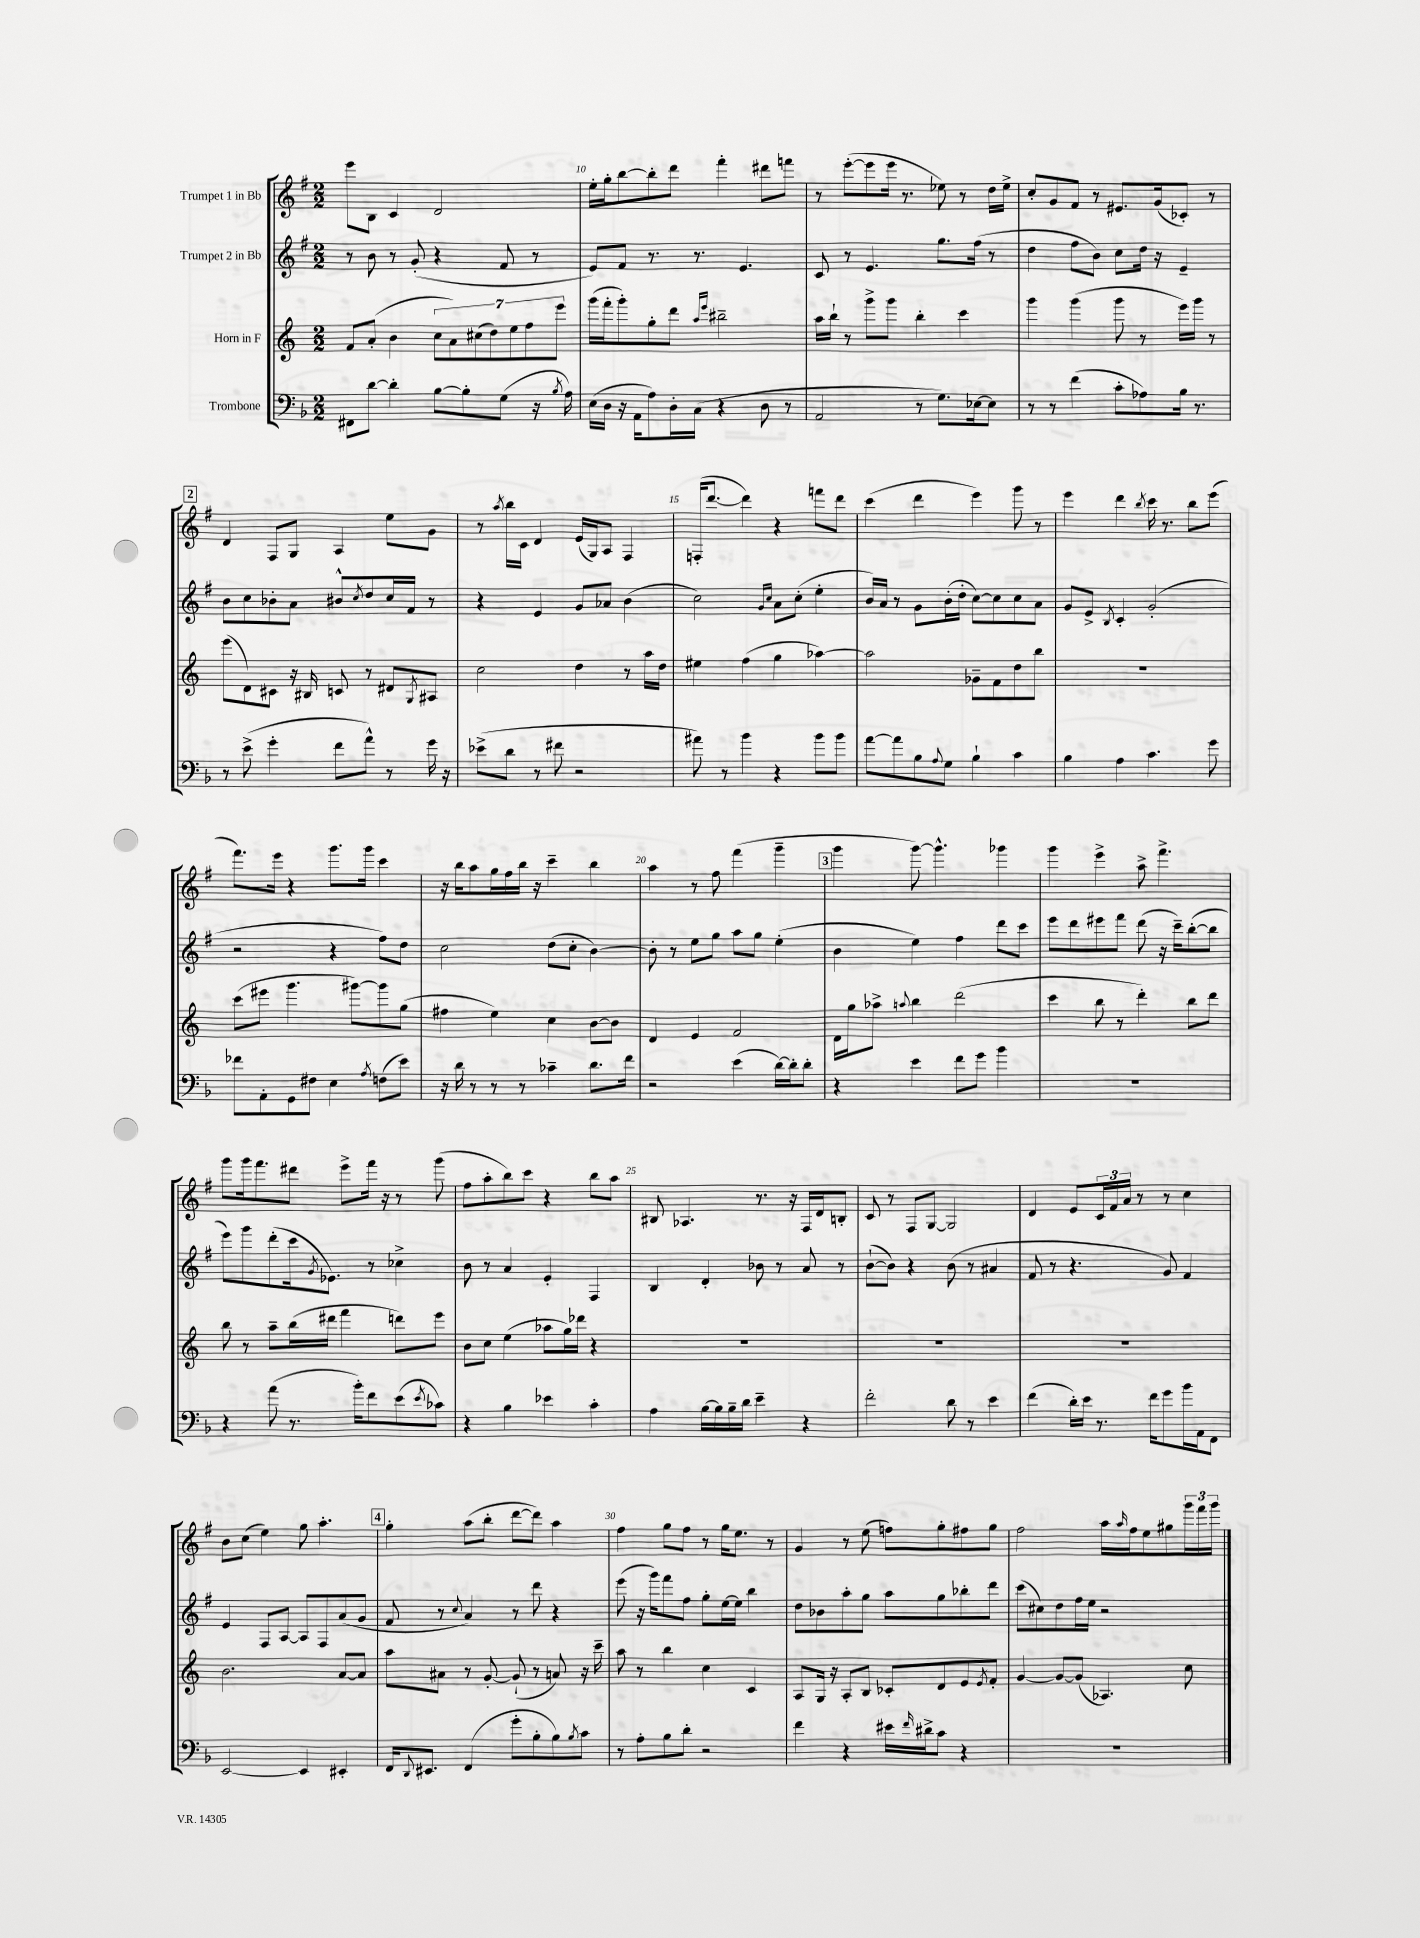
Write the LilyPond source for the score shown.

<<
\new StaffGroup <<
\new Staff = "s0" \with { instrumentName = "Trumpet 1 in Bb" } {
    \clef treble \key g \major \numericTimeSignature \time 2/2
    e'''8 b8 c'4 d'2 |
    e''16-. g''16-. b''8~ b''8-. d'''8 fis'''4-. dis'''8 f'''8 |
    r8 e'''8~-.( e'''8 e'''16 r8. ees''8) r8 d''16 ees''16-> |
    c''8-. g'8 fis'8 r8 eis'8. g'16( ces'8-.) r8 |
    \mark \markup { \box "2" } d'4 fis8 g8 a4 e''8 g'8 |
    r8 \acciaccatura { a''8 } b''16 c'16 d'4 e'16( g16) a8 fis4 |
    f16-.( d'''8.~ d'''4) r4 f'''8 d'''8 |
    c'''4( d'''4 e'''4) g'''8 r8 |
    e'''4 d'''4 \acciaccatura { b''8 } c'''16 r8. b''8 e'''8( |
    fis'''8.) e'''16 r4 g'''8. g'''16 c'''4 |
    r16 b''16 a''8 g''16 fis''16 b''16 r16 c'''4-- b''4 |
    a''4 r8 fis''8 fis'''4( g'''4-- |
    \mark \markup { \box "3" } g'''4 g'''8~) g'''4.-^ ges'''4 |
    g'''4 e'''4-> a''8-> fis'''4.-> |
    g'''8 g'''16 fis'''8. dis'''8 e'''8-> fis'''16 r16 r8 g'''8( |
    fis''8 a''8-. b''8) c'''8 r4 b''8 a''8 |
    bis8 aes4. r8. r16 fis16 d'16 b8-. |
    c'8 r8 fis8 g8~ g2 |
    d'4 e'8 \tuplet 3/2 { c'16 fis'16 a'16 } r8 r8 c''4 |
    b'8 c''8( e''4) g''8 a''4.-. |
    \mark \markup { \box "4" } g''4-. a''8( b''8-. d'''8~ d'''8) a''4 |
    fis''4 g''8 fis''8 r8 g''16 e''8. r8 |
    g'4 r8 e''8( f''8) g''8-. fis''8 g''8 |
    fis''2 a''16 \grace { a''16 } fis''16 e''8 gis''8 \tuplet 3/2 { g'''16 fis'''16 g'''16 } \bar "|." |
}
\new Staff = "s1" \with { instrumentName = "Trumpet 2 in Bb" } {
    \clef treble \key g \major \numericTimeSignature \time 2/2
    r8 b'8 r8 g'8-.( r4 fis'8 r8 |
    e'8) fis'8 r8. r8. e'4. |
    c'8 r8 e'4. g''8. fis''16( r8 |
    d''4 fis''8 b'8) c''8 d''16 r16 e'4-- |
    \mark \markup { \box "2" } b'8 c''8 bes'8-. a'8 bis'8-^ \acciaccatura { c''8 } d''8 c''16 fis'16 r8 |
    r4 e'4 g'8 aes'8 b'4( |
    c''2) \grace { g'16 c''16 } a'8 c''8-.( e''4-. |
    b'16) a'16 r8 g'8 b'16-.( d''16-. c''8~) c''8 c''8 a'8 |
    g'8 e'8-> \acciaccatura { b8 } c'4-. g'2-.( |
    r2 r4 fis''8) d''8 |
    c''2 d''8( c''8-. b'4~) |
    b'8-. r8 e''8 g''8 a''8 g''8 e''4-.( |
    \mark \markup { \box "3" } b'4 e''4) fis''4 d'''8 c'''8 |
    e'''8 d'''8 eis'''8 fis'''8 d'''8( r16 c'''16--) b''8~-.( b''8 |
    e'''8) g'''8 d'''8-.( c'''16 \acciaccatura { g'8 } ees'8.) r8 ces''4-> |
    b'8 r8 a'4 e'4-. fis4 |
    b4 d'4-. bes'8 r8 a'8 r8 |
    b'8~-!( b'8) r4 b'8( r8 ais'4 |
    fis'8 r8 r4. g'8) fis'4 |
    e'4 fis8 a8~ a8 fis8 a'8( g'8 |
    \mark \markup { \box "4" } fis'8 r8 \appoggiatura { c''8 } a'4) r8 d'''8 r4 |
    e'''8( r16 g'''16) fis'''8 fis''8 g''8-. e''16~ e''16 b''4 |
    d''8 bes'8 a''8-. g''8 a''8 g''8 bes''8-. d'''8 |
    c'''8( cis''8) d''8 fis''16 e''16 r2 \bar "|." |
}
\new Staff = "s2" \with { instrumentName = "Horn in F" } {
    \clef treble \key c \major \numericTimeSignature \time 2/2
    f'8 a'8-.( b'4 \tuplet 7/4 { c''8 a'8) cis''8( d''8) e''8 f''8 e'''8 } |
    g'''16( f'''16-. g'''8-.) g''8-. d'''8 \grace { a''16 e'''16 } bis''2-- |
    a''16 b''16-! r8 g'''8-> g'''8 b''4-. c'''4 |
    g'''4 g'''4( g'''8 r8 e'''16) g'''16 r8 |
    \mark \markup { \box "2" } e'''8( d'8) cis'8 r16 bis16 c'8 r8 dis'8 \acciaccatura { g8 } ais8 |
    c''2 d''4 r8 a''16 d''16 |
    eis''4 f''4( g''4 aes''4~) |
    aes''2 ges'8-- f'8 d''8 b''8 |
    R1 |
    c'''8( eis'''8 g'''4. gis'''8~) gis'''8 g''8( |
    fis''4 e''4) c''4 b'8~ b'8 |
    d'4 e'4 f'2 |
    \mark \markup { \box "3" } d'16 g''16 aes''8-> \appoggiatura { a''8 } b''4 d'''2( |
    c'''4 b''8 r8 d'''4-.) b''8 d'''8 |
    b''8 r8 a''8-- b''16( dis'''16 f'''4 d'''8) e'''8 |
    b'8 c''8 e''4( aes''8 g''16) des'''16 r4 |
    R1 |
    R1 |
    R1 |
    b'2. a'8~ a'8 |
    \mark \markup { \box "4" } a''8 ais'8 r8 g'8~-. g'8-!( r8 a'8) r16 c'''16-- |
    a''8 r8 b''4 c''4 c'4 |
    a8 g16 r16 a8-. b8 ces'8-. d'8 e'8 \acciaccatura { e'8 } f'8-. |
    g'4~ g'8~ g'8( aes4.) c''8 \bar "|." |
}
\new Staff = "s3" \with { instrumentName = "Trombone" } {
    \clef bass \key f \major \numericTimeSignature \time 2/2
    fis,8 d'8~ d'4-. bes8~ bes8-. g8( r16 \acciaccatura { bes8 } a16) |
    e16( d16 r16 a,16 a8) d16-. c16( r4 d8 r8 |
    a,2 r8 g8.) ees16~ ees8 |
    r8 r8 f'4( c'8-. aes8) bes16 r8. |
    \mark \markup { \box "2" } r8 e'8->( g'4-. f'8 a'8-^) r8 g'16 r16 |
    ees'8->( d'8 r8 fis'8 r2 |
    ais'8) r8 bes'4 r4 bes'8 bes'8 |
    a'8~ a'8 bes8 \appoggiatura { a8 } g8 bes4-! c'4 |
    bes4 a4 c'4. g'8 |
    fes'8 a,8-. g,8 fis8 e4 \acciaccatura { a8 } f8( e'8) |
    r16 d'16 r8 r8 r8 ces'4-- d'8. f'16 |
    r2 e'4( d'16~) d'16-. d'8-. |
    \mark \markup { \box "3" } r4 e'4 f'8 g'8 bes'4 |
    R1 |
    r4 a'8( r8. bes'16-.) f'8 e'8( \acciaccatura { e'8 } ces'8) |
    r4 bes4 ees'4 c'4-. |
    a4 bes16~ bes16 bes16-- d'16 e'4-- r4 |
    f'2-. d'8 r8 e'4 |
    f'4( d'16-.) e'16 r8. f'16 g'8 bes'16 a,16 f,8 |
    e,2~ e,4 eis,4-. |
    \mark \markup { \box "4" } f,16 \appoggiatura { d,8 } eis,8. f,4( g'8-. bes8-. bes8) \acciaccatura { bes8 } c'8 |
    r8 a8-. bes8 d'8-. r2 |
    f'4 r4 eis'16 \grace { f'16 } dis'16-> c'8 r4 |
    R1 \bar "|." |
}
>>
>>
\layout { \context { \Score currentBarNumber = #9 \override BarNumber.break-visibility = ##(#f #t #t) barNumberVisibility = #(every-nth-bar-number-visible 5) } }
